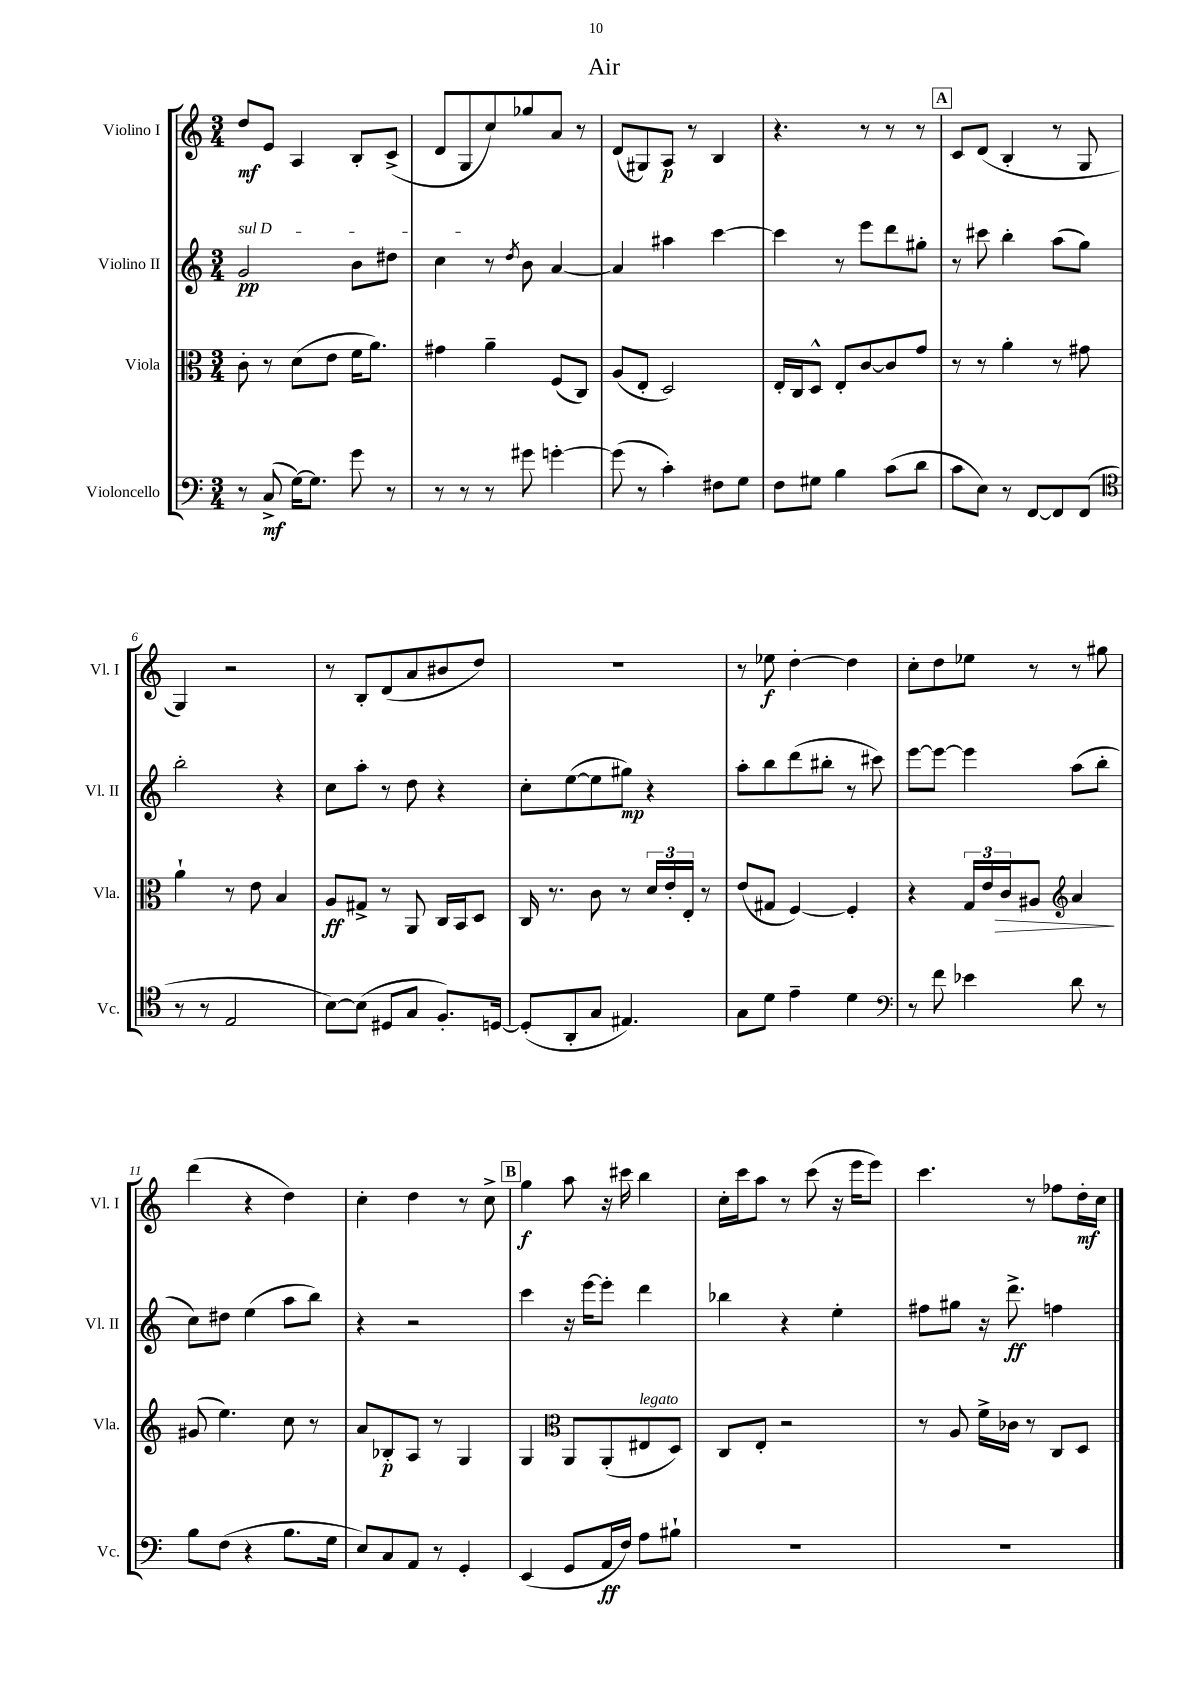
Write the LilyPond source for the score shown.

\header { title = "Air" }
<<
\new StaffGroup <<
\new Staff = "s0" \with { instrumentName = "Violino I" shortInstrumentName = "Vl. I" } {
    \clef treble \key c \major \numericTimeSignature \time 3/4
    d''8\mf e'8 a4 b8-. c'8->( |
    d'8 g8 c''8) ges''8 a'8 r8 |
    d'8( gis8) a8\p r8 b4 |
    r4. r8 r8 r8 |
    \mark \markup { \box "A" } c'8 d'8( b4-. r8 g8 |
    g4) r2 |
    r8 b8-. d'8( a'8 bis'8 d''8) |
    r2. |
    r8 ees''8\f d''4~-. d''4 |
    c''8-. d''8 ees''8 r8 r8 gis''8 |
    d'''4( r4 d''4) |
    c''4-. d''4 r8 c''8-> |
    \mark \markup { \box "B" } g''4\f a''8 r16 cis'''16 b''4 |
    c''16-. c'''16 a''8 r8 c'''8( r16 e'''16 e'''8) |
    c'''4. r8 fes''8 d''16-.\mf c''16 \bar "|." |
}
\new Staff = "s1" \with { instrumentName = "Violino II" shortInstrumentName = "Vl. II" } {
    \clef treble \key c \major \numericTimeSignature \time 3/4
    \once \override TextSpanner.bound-details.left.text = \markup { \italic "sul D" } g'2\pp\startTextSpan b'8 dis''8 |
    c''4\stopTextSpan r8 \acciaccatura { d''8 } b'8 a'4~ |
    a'4 ais''4 c'''4~ |
    c'''4 r8 e'''8 d'''8 gis''8-. |
    \mark \markup { \box "A" } r8 cis'''8 b''4-. a''8( g''8) |
    b''2-. r4 |
    c''8 a''8-. r8 d''8 r4 |
    c''8-. e''8~( e''8 gis''8\mp) r4 |
    a''8-. b''8 d'''8( bis''8-. r8 cis'''8) |
    e'''8~ e'''8~ e'''4 a''8( b''8-. |
    c''8) dis''8 e''4( a''8 b''8) |
    r4 r2 |
    \mark \markup { \box "B" } c'''4 r16 e'''16~ e'''8-. d'''4 |
    bes''4 r4 e''4-. |
    fis''8 gis''8 r16 d'''8.->\ff f''4 \bar "|." |
}
\new Staff = "s2" \with { instrumentName = "Viola" shortInstrumentName = "Vla." } {
    \clef alto \key c \major \numericTimeSignature \time 3/4
    c'8-. r8 d'8( e'8 f'16 a'8.) |
    gis'4 a'4-- f8( c8) |
    a8( e8-. d2) |
    e16-. c16 d8-^ e8-. c'8~ c'8 g'8 |
    \mark \markup { \box "A" } r8 r8 a'4-. r8 gis'8 |
    a'4-! r8 e'8 b4 |
    a8\ff gis8-> r8 a,8 c16 b,16 d8 |
    c16 r8. c'8 r8 \tuplet 3/2 { d'16 e'16-. e16-. } r8 |
    e'8( gis8 f4~) f4-. |
    r4 \tuplet 3/2 { g16 e'16 c'16\> } ais8 \clef treble a'4\! |
    gis'8( e''4.) c''8 r8 |
    a'8 bes8-.\p a8 r8 g4 |
    \mark \markup { \box "B" } g4 \clef alto a,8 a,8-.( eis8^\markup { \italic "legato" } d8) |
    c8 e8-. r2 |
    r8 a8 f'16-> ces'16 r8 c8 d8 \bar "|." |
}
\new Staff = "s3" \with { instrumentName = "Violoncello" shortInstrumentName = "Vc." } {
    \clef bass \key c \major \numericTimeSignature \time 3/4
    r8 c8->\mf( g16~) g8. g'8 r8 |
    r8 r8 r8 gis'8 g'4~-. |
    g'8( r8 c'4-.) fis8 g8 |
    f8 gis8 b4 c'8( d'8 |
    \mark \markup { \box "A" } c'8 e8) r8 f,8~ f,8 f,8( |
    \clef tenor r8 r8 e2 |
    b8~) b8( dis8 g8 f8.-.) d16~ |
    d8-.( a,8-. g8 eis4.) |
    g8 d'8 e'4-- d'4 |
    \clef bass r8 f'8 ees'4 d'8 r8 |
    b8 f8( r4 b8. g16 |
    e8) c8 a,8 r8 g,4-. |
    \mark \markup { \box "B" } e,4( g,8 a,16\ff f16) a8 bis8-! |
    R2. |
    R2. \bar "|." |
}
>>
>>
